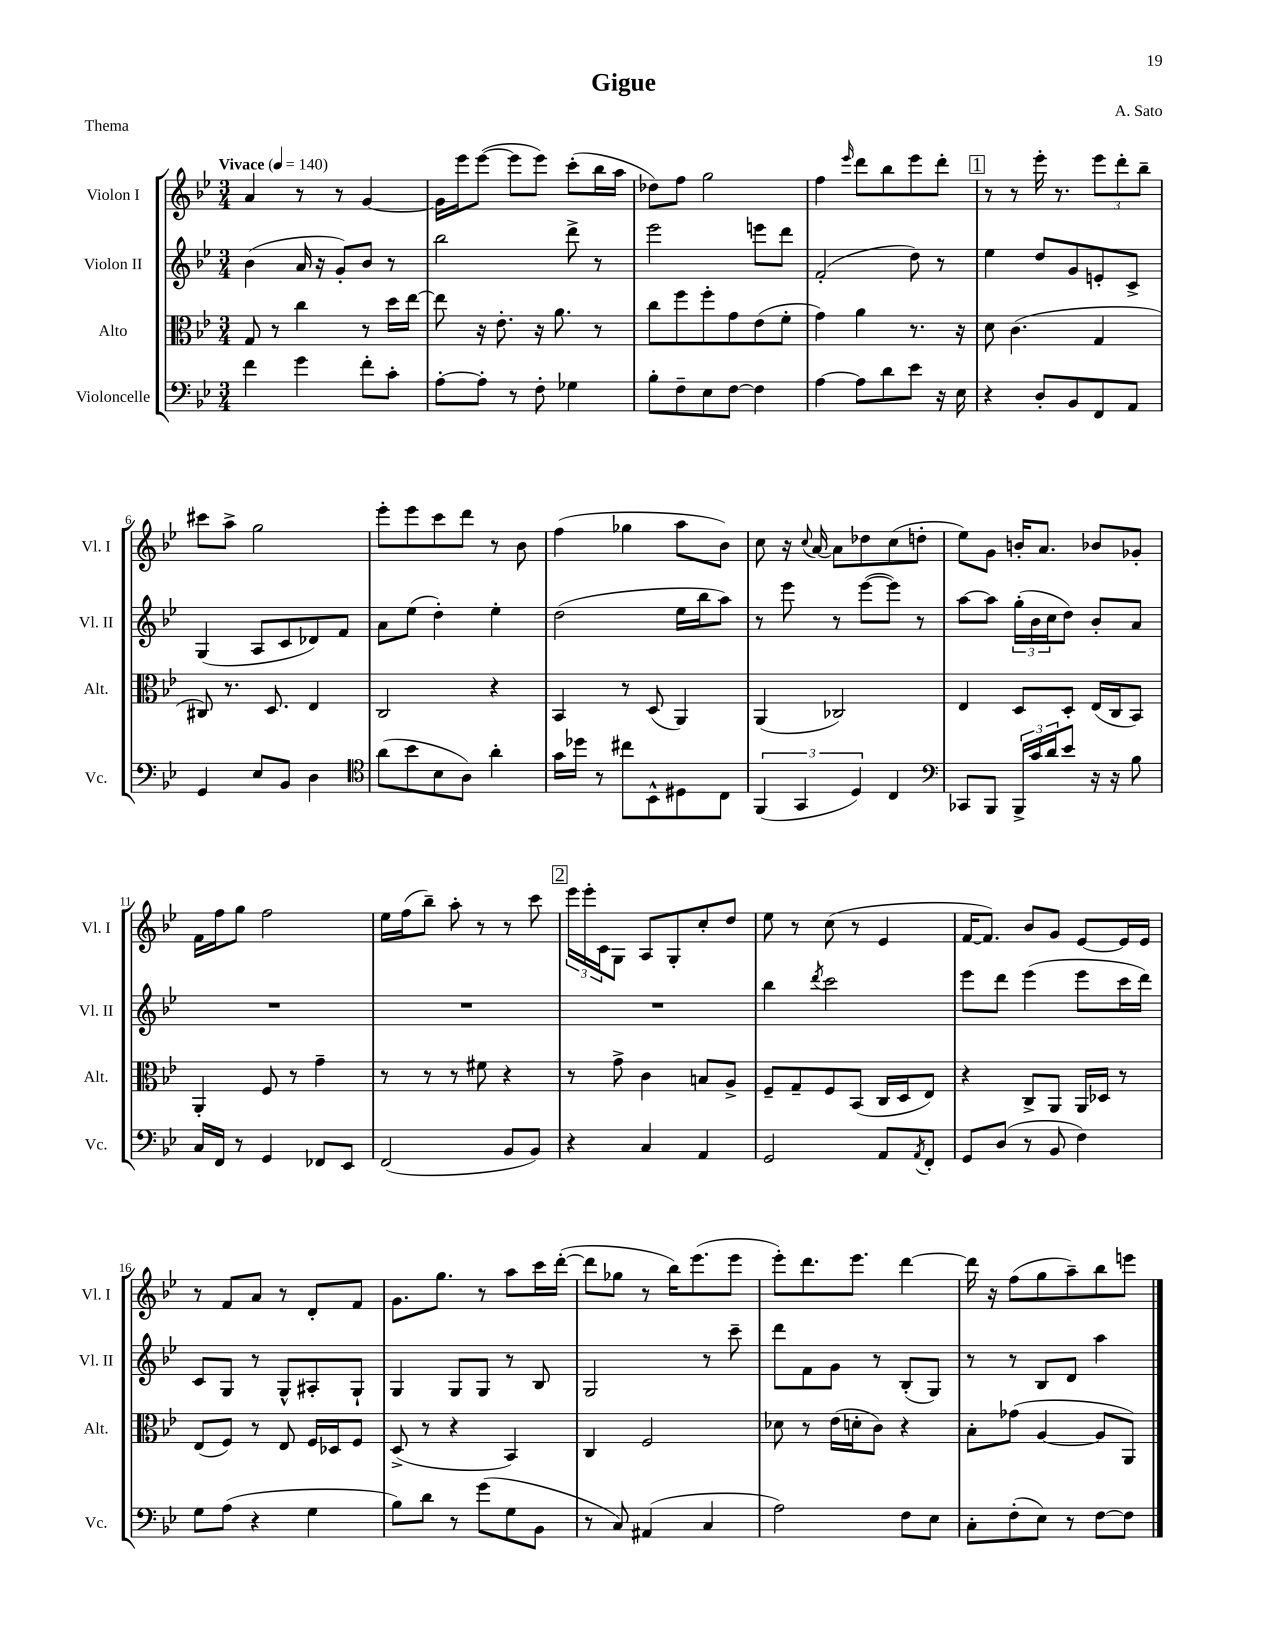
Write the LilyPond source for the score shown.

\header { title = "Gigue" composer = "A. Sato" piece = "Thema" }
<<
\new StaffGroup <<
\new Staff = "s0" \with { instrumentName = "Violon I" shortInstrumentName = "Vl. I" } {
    \clef treble \key bes \major \numericTimeSignature \time 3/4 \tempo "Vivace" 4 = 140
    a'4 r8 r8 g'4~ |
    g'16 ees'''16 ees'''8~( ees'''8 ees'''8) c'''8-.( bes''16 a''16 |
    des''8) f''8 g''2 |
    f''4 \grace { ees'''16 } d'''8 bes''8 ees'''8 d'''8-. |
    \mark \markup { \box "1" } r8 r8 ees'''16-. r8. \tuplet 3/2 { ees'''8 d'''8-. bes''8-- } |
    cis'''8 a''8-> g''2 |
    ees'''8-. ees'''8 c'''8 d'''8 r8 bes'8 |
    f''4( ges''4 a''8 bes'8) |
    c''8 r16 \appoggiatura { c''8 } a'16~ a'8 des''8 c''8( d''8-. |
    ees''8) g'8 b'16-. a'8. bes'8 ges'8-. |
    f'16 f''16 g''8 f''2 |
    ees''16 f''16( bes''8--) a''8-. r8 r8 c'''8 |
    \mark \markup { \box "2" } \tuplet 3/2 { ees'''16 ees'''16-. c'16 } g8 a8 g8-. c''8-. d''8 |
    ees''8 r8 c''8( r8 ees'4 |
    f'16~ f'8.) bes'8 g'8 ees'8~ ees'16 ees'16 |
    r8 f'8 a'8 r8 d'8-. f'8 |
    g'8. g''8. r8 a''8 c'''16 d'''16~-.( |
    d'''8 ges''8 r8 bes''16) ees'''8.( ees'''8 |
    ees'''8-.) d'''8. ees'''8. d'''4~ |
    d'''16 r16 f''8( g''8 a''8--) bes''8 e'''8 \bar "|." |
}
\new Staff = "s1" \with { instrumentName = "Violon II" shortInstrumentName = "Vl. II" } {
    \clef treble \key bes \major \numericTimeSignature \time 3/4
    bes'4( a'16 r16 g'8-.) bes'8 r8 |
    bes''2 d'''8-> r8 |
    ees'''2 e'''8 d'''8 |
    f'2-.( d''8) r8 |
    \mark \markup { \box "1" } ees''4 d''8 g'8 e'8-. c'8-> |
    g4( a8 c'8 des'8) f'8 |
    a'8 ees''8( d''4-.) ees''4-. |
    d''2( ees''16 bes''16 a''8) |
    r8 ees'''8 r8 ees'''8~( ees'''8) r8 |
    a''8~ a''8 \tuplet 3/2 { g''16-.( bes'16 c''16 } d''8) bes'8-. a'8 |
    R2. |
    R2. |
    \mark \markup { \box "2" } R2. |
    bes''4 \acciaccatura { d'''8 } c'''2 |
    ees'''8 d'''8 ees'''4( ees'''8 c'''16 d'''16) |
    c'8 g8 r8 g8-^ ais8-. g8-! |
    g4 g8 g8 r8 bes8 |
    g2 r8 c'''8-- |
    d'''8 f'8 g'8 r8 bes8-.( g8) |
    r8 r8 bes8 d'8 a''4 \bar "|." |
}
\new Staff = "s2" \with { instrumentName = "Alto" shortInstrumentName = "Alt." } {
    \clef alto \key bes \major \numericTimeSignature \time 3/4
    g8 r8 c''4 r8 d''16 ees''16~ |
    ees''8 r16 ees'8.-. r16 a'8. r8 |
    c''8 f''8 f''8-. g'8 ees'8( f'8-. |
    g'4) a'4 r8. r16 |
    \mark \markup { \box "1" } d'8 c'4.( g4 |
    cis8) r8. d8. ees4 |
    c2 r4 |
    bes,4 r8 d8( a,4) |
    a,4( ces2) |
    ees4 d8 d8-. ees16( c16 bes,8) |
    a,4-. f8 r8 g'4-- |
    r8 r8 r8 fis'8 r4 |
    \mark \markup { \box "2" } r8 g'8-> c'4 b8 a8-> |
    f8-- g8-- f8 bes,8( c16 d16 ees8) |
    r4 c8-> a,8 a,16 des16 r8 |
    ees8( f8) r8 ees8 f16 des16 f8 |
    d8->( r8 r4 bes,4) |
    c4 f2 |
    des'8 r8 ees'16( d'16-. c'8) r4 |
    bes8-. ges'8( a4~ a8 a,8) \bar "|." |
}
\new Staff = "s3" \with { instrumentName = "Violoncelle" shortInstrumentName = "Vc." } {
    \clef bass \key bes \major \numericTimeSignature \time 3/4
    f'4 g'4 f'8-. c'8-. |
    a8~-. a8-. r8 f8-. ges4 |
    bes8-. f8-- ees8 f8~ f4 |
    a4~ a8 d'8 ees'8 r16 ees16 |
    \mark \markup { \box "1" } r4 d8-. bes,8 f,8 a,8 |
    g,4 ees8 bes,8 d4 |
    \clef tenor a'8( bes'8 bes8 a8) a'4-. |
    g'16 des''16 r8 cis''8 bes,8-^ dis8 c8 |
    \tuplet 3/2 { f,4( g,4 d4) } c4 |
    \clef bass ces,8 bes,,8 \tuplet 3/2 { bes,,16-> c'16 d'16 } ees'8 r16 r16 bes8 |
    c16 f,16 r8 g,4 fes,8 ees,8 |
    f,2( bes,8 bes,8) |
    \mark \markup { \box "2" } r4 c4 a,4 |
    g,2 a,8 \acciaccatura { a,8 } f,8-. |
    g,8 d8( r8 bes,8 f4) |
    g8 a8( r4 g4 |
    bes8) d'8 r8 g'8( g8 bes,8 |
    r8 c8) ais,4( c4 |
    a2) f8 ees8 |
    c8-. f8-.( ees8) r8 f8~ f8 \bar "|." |
}
>>
>>
